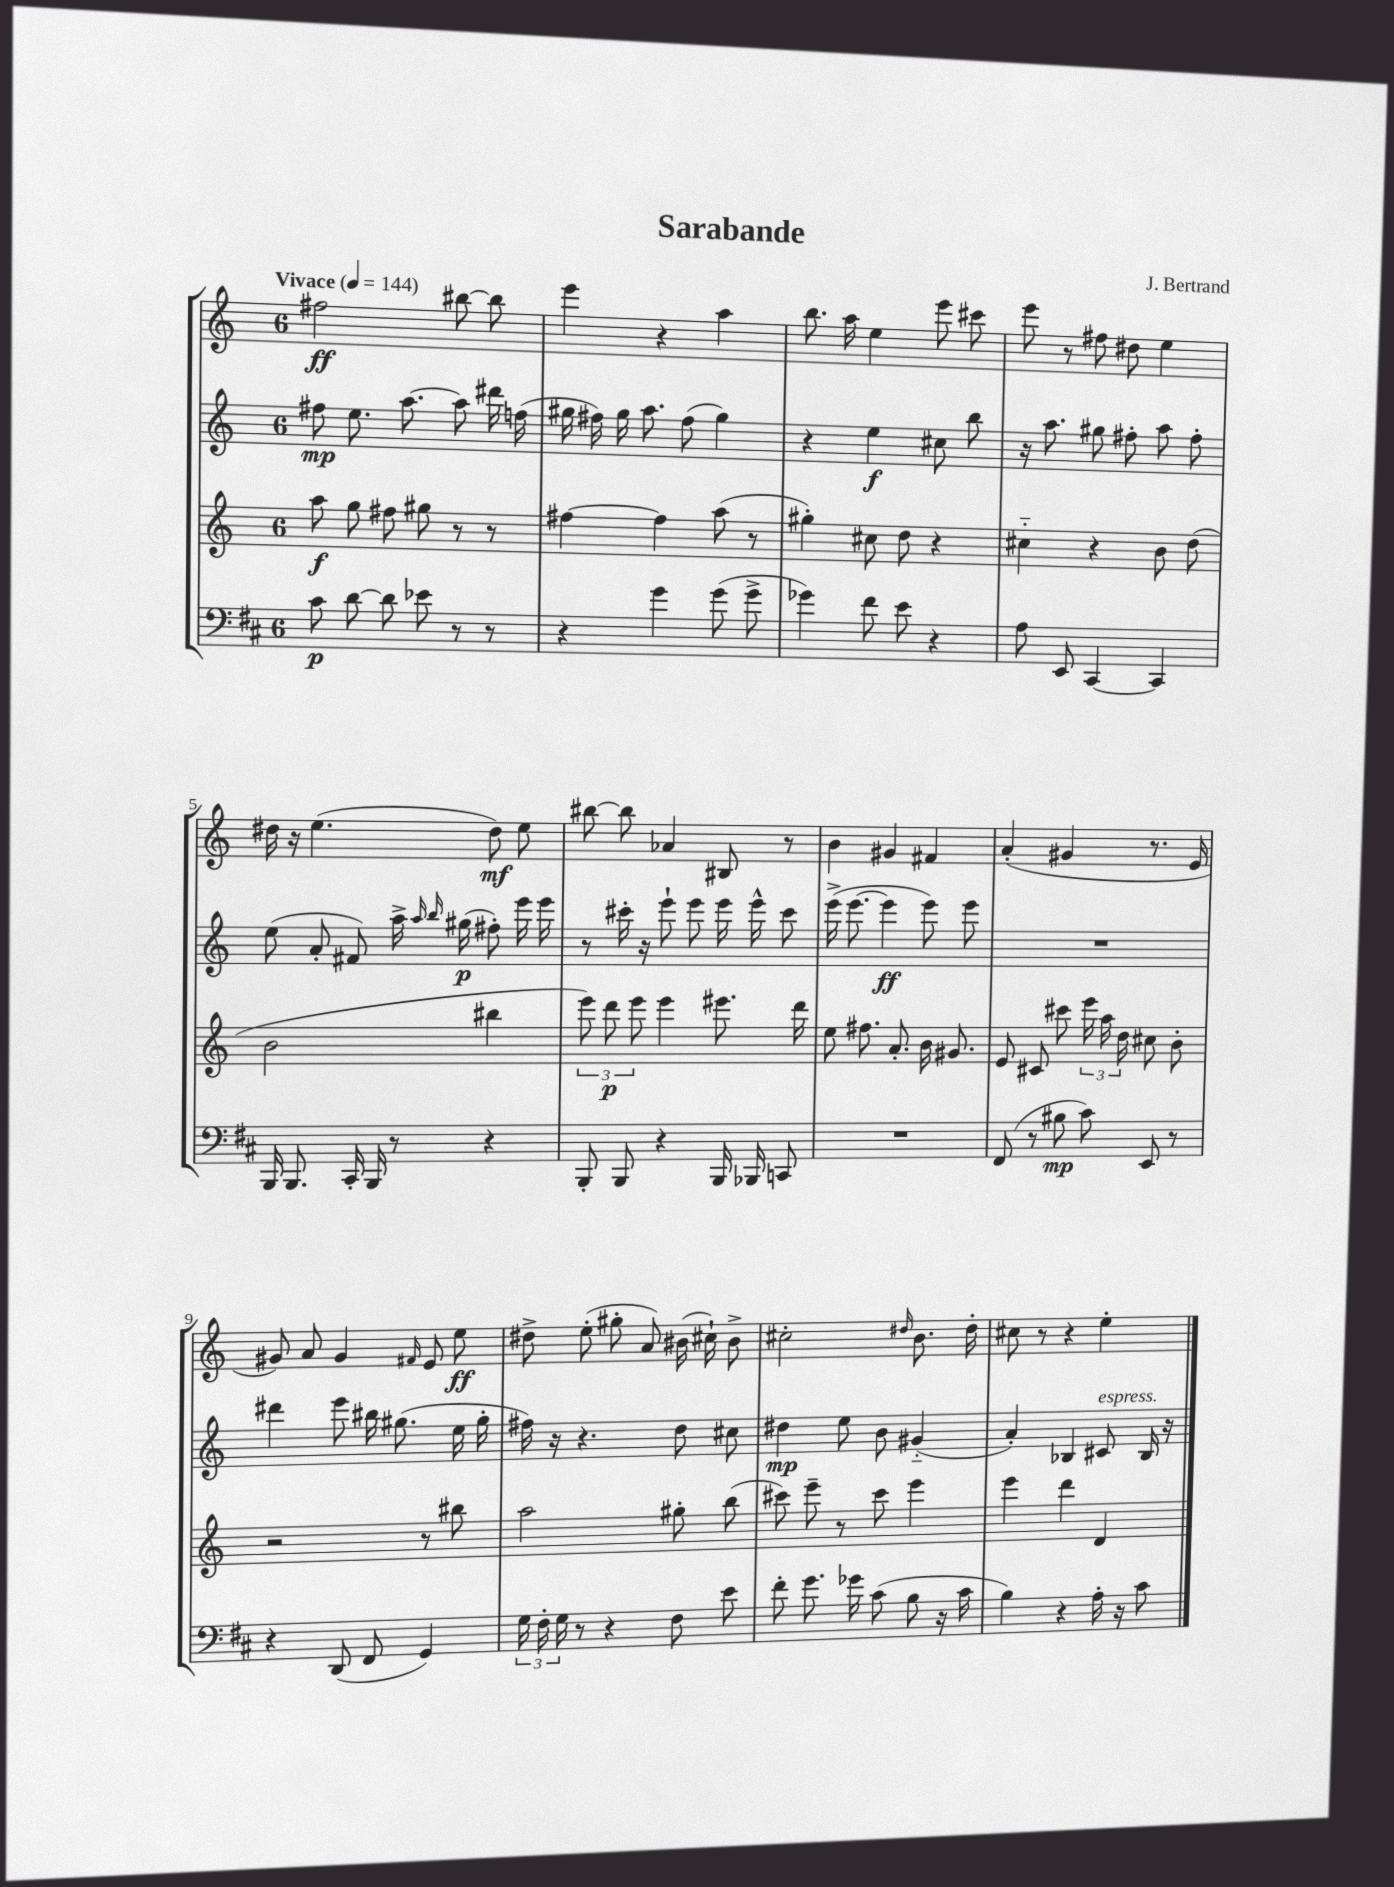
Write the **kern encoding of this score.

**kern	**dynam	**kern	**dynam	**kern	**dynam	**kern	**dynam
*part4	*part4	*part3	*part3	*part2	*part2	*part1	*part1
*staff4	*staff4	*staff3	*staff3	*staff2	*staff2	*staff1	*staff1
*clefF4	*	*clefG2	*	*clefG2	*	*clefG2	*
*k[f#c#]	*	*k[]	*	*k[]	*	*k[]	*
*M6/8	*	*M6/8	*	*M6/8	*	*M6/8	*
*MM144	*	*MM144	*	*MM144	*	*MM144	*
=1	=1	=1	=1	=1	=1	=1	=1
!	!	!	!	!	!	!LO:TX:a:B:t=Vivace	!
8c#\	p	8aa\	f	8ff#X\	mp	2ff#X\	ff
[8d\	.	8gg\	.	8.ee\	.	.	.
8d\]	.	8ff#X\	.	.	.	.	.
.	.	.	.	[8.aa\	.	.	.
8e-X\	.	8gg#X\	.	.	.	.	.
8r	.	8r	.	8aa\]	.	[8bb#X\	.
8r	.	8r	.	16ddd#X\	.	8bb#\]	.
.	.	.	.	(16ffn\	.	.	.
=2	=2	=2	=2	=2	=2	=2	=2
4r	.	[4ff#X\	.	16gg#X\	.	4eee\	.
.	.	.	.	16ff#X\)	.	.	.
.	.	.	.	16gg#\	.	.	.
.	.	.	.	8.aa\	.	.	.
4g\	.	4ff#\]	.	.	.	4r	.
.	.	.	.	(8ff#\	.	.	.
(8g\	.	(8aa\	.	4gg#\)	.	4aa\	.
8g^\	.	8r	.	.	.	.	.
=3	=3	=3	=3	=3	=3	=3	=3
4g-X\)	.	4gg#X'\)	.	4r	.	8.bb\	.
.	.	.	.	.	.	16aa\	.
8f#\	.	8cc#X\	.	4ee\	f	4ee\	.
8e\	.	8dd\	.	.	.	.	.
4r	.	4r	.	8cc#X\	.	8eee\	.
.	.	.	.	8bb\	.	8ccc#X\	.
=4	=4	=4	=4	=4	=4	=4	=4
8A\	.	4cc#X\	.	16r	.	8eee\	.
.	.	.	.	8.aa\	.	.	.
8EE/	.	.	.	.	.	8r	.
[4CC#/	.	4r	.	8gg#X\	.	8ff#X\	.
.	.	.	.	8ff#X'\	.	8dd#X\	.
4CC#/]	.	8b\	.	8aa\	.	4ee\	.
.	.	(8dd\	.	8ff#'\	.	.	.
!!LO:LB:g=z
=5	=5	=5	=5	=5	=5	=5	=5
16BBB/	.	2b\	.	(8ee\	.	16dd#X\	.
8.BBB/	.	.	.	.	.	16r	.
.	.	.	.	8a'/	.	(4.ee\	.
16CC#'/	.	.	.	8f#X/)	.	.	.
16BBB/	.	.	.	.	.	.	.
8r	.	.	.	16aa^\	.	.	.
.	.	.	.	16qqaa/	.	.	.
.	.	.	.	16qqbb/	.	.	.
.	.	.	.	(16gg#X\	p	.	.
4r	.	4bb#X\	.	8ff#X'\)	.	8dd#\)	mf
.	.	.	.	16eee\	.	8ee\	.
.	.	.	.	16eee\	.	.	.
=6	=6	=6	=6	=6	=6	=6	=6
8BBB'/	.	12eee\)	.	8r	.	[8bb#X\	.
.	.	12ddd\	p	.	.	.	.
8BBB/	.	.	.	16ccc#X'\	.	8bb#\]	.
.	.	12eee\	.	.	.	.	.
.	.	.	.	16r	.	.	.
4r	.	4eee\	.	8eee`\	.	4a-X/	.
.	.	.	.	8eee\	.	.	.
16BBB/	.	8.eee#X\	.	16eee\	.	8B#X/	.
16BBB-X/	.	.	.	16eee^^\	.	.	.
8CCn/	.	.	.	8ccc#\	.	8r	.
.	.	16ddd\	.	.	.	.	.
=7	=7	=7	=7	=7	=7	=7	=7
2.r	.	8ee\	.	(16eee^\	.	4b\	.
.	.	.	.	[8.eee\	.	.	.
.	.	8.ff#X\	.	.	.	.	.
.	.	.	.	4eee\]	ff	4g#X/	.
.	.	8.a'/	.	.	.	.	.
.	.	16b\	.	8eee\)	.	4f#X/	.
.	.	8.g#X/	.	.	.	.	.
.	.	.	.	8eee\	.	.	.
=8	=8	=8	=8	=8	=8	=8	=8
(8FF#/	.	8e/	.	2.r	.	(4a'/	.
8r	.	8c#X/	.	.	.	.	.
8B#X\	mp	8ccc#X\	.	.	.	4g#X/	.
8c#\)	.	24eee\	.	.	.	.	.
.	.	24aa\	.	.	.	.	.
.	.	24dd\	.	.	.	.	.
8EE/	.	8cc#X\	.	.	.	8.r	.
8r	.	8b'\	.	.	.	.	.
.	.	.	.	.	.	16e/	.
!!LO:LB:g=z
=9	=9	=9	=9	=9	=9	=9	=9
4r	.	2r	.	4ddd#X\	.	8g#X/)	.
.	.	.	.	.	.	8a/	.
(8DD/	.	.	.	8eee\	.	4g#/	.
8FF#/	.	.	.	16bb#X\	.	.	.
.	.	.	.	(8.gg#X\	.	.	.
.	.	.	.	.	.	16qqf#X/	.
4GG/)	.	8r	.	.	.	8e/	.
.	.	8bb#X\	.	16ee\	.	8ee\	ff
.	.	.	.	16gg#'\	.	.	.
=10	=10	=10	=10	=10	=10	=10	=10
24G\	.	2aa\	.	16ff#X\)	.	8dd#X^\	.
24F#'\	.	.	.	.	.	.	.
.	.	.	.	16r	.	.	.
24G\	.	.	.	.	.	.	.
8r	.	.	.	4.r	.	(8ee'\	.
4r	.	.	.	.	.	8gg#X'\	.
.	.	.	.	.	.	8a/)	.
8F#\	.	8gg#X'\	.	8dd\	.	(16b#X\	.
.	.	.	.	.	.	16cc#X`\)	.
8e\	.	(8bb\	.	8cc#X\	.	8b#^\	.
=11	=11	=11	=11	=11	=11	=11	=11
8f#'\	.	8ccc#X\)	.	4dd#X\	mp	2cc#X'\	.
8.g\	.	8eee~\	.	.	.	.	.
.	.	8r	.	8ee\	.	.	.
16g-X\	.	.	.	.	.	.	.
(8c#\	.	8ccc#\	.	8b\	.	.	.
.	.	.	.	.	.	16qqdd#X/	.
8B\	.	4eee\	.	(4g#X/	.	8.b\	.
16r	.	.	.	.	.	.	.
16c#\	.	.	.	.	.	16dd#'\	.
=12	=12	=12	=12	=12	=12	=12	=12
4B\)	.	4eee\	.	4a'/)	.	8cc#X\	.
.	.	.	.	.	.	8r	.
4r	.	4ddd\	.	4B-X/	.	4r	.
!	!	!	!	!LO:TX:a:i:t=espress.	!	!	!
16A'\	.	4d/	.	8c#X/	.	4ee'\	.
16r	.	.	.	.	.	.	.
8c#\	.	.	.	16B-/	.	.	.
.	.	.	.	16r	.	.	.
==	==	==	==	==	==	==	==
*-	*-	*-	*-	*-	*-	*-	*-
